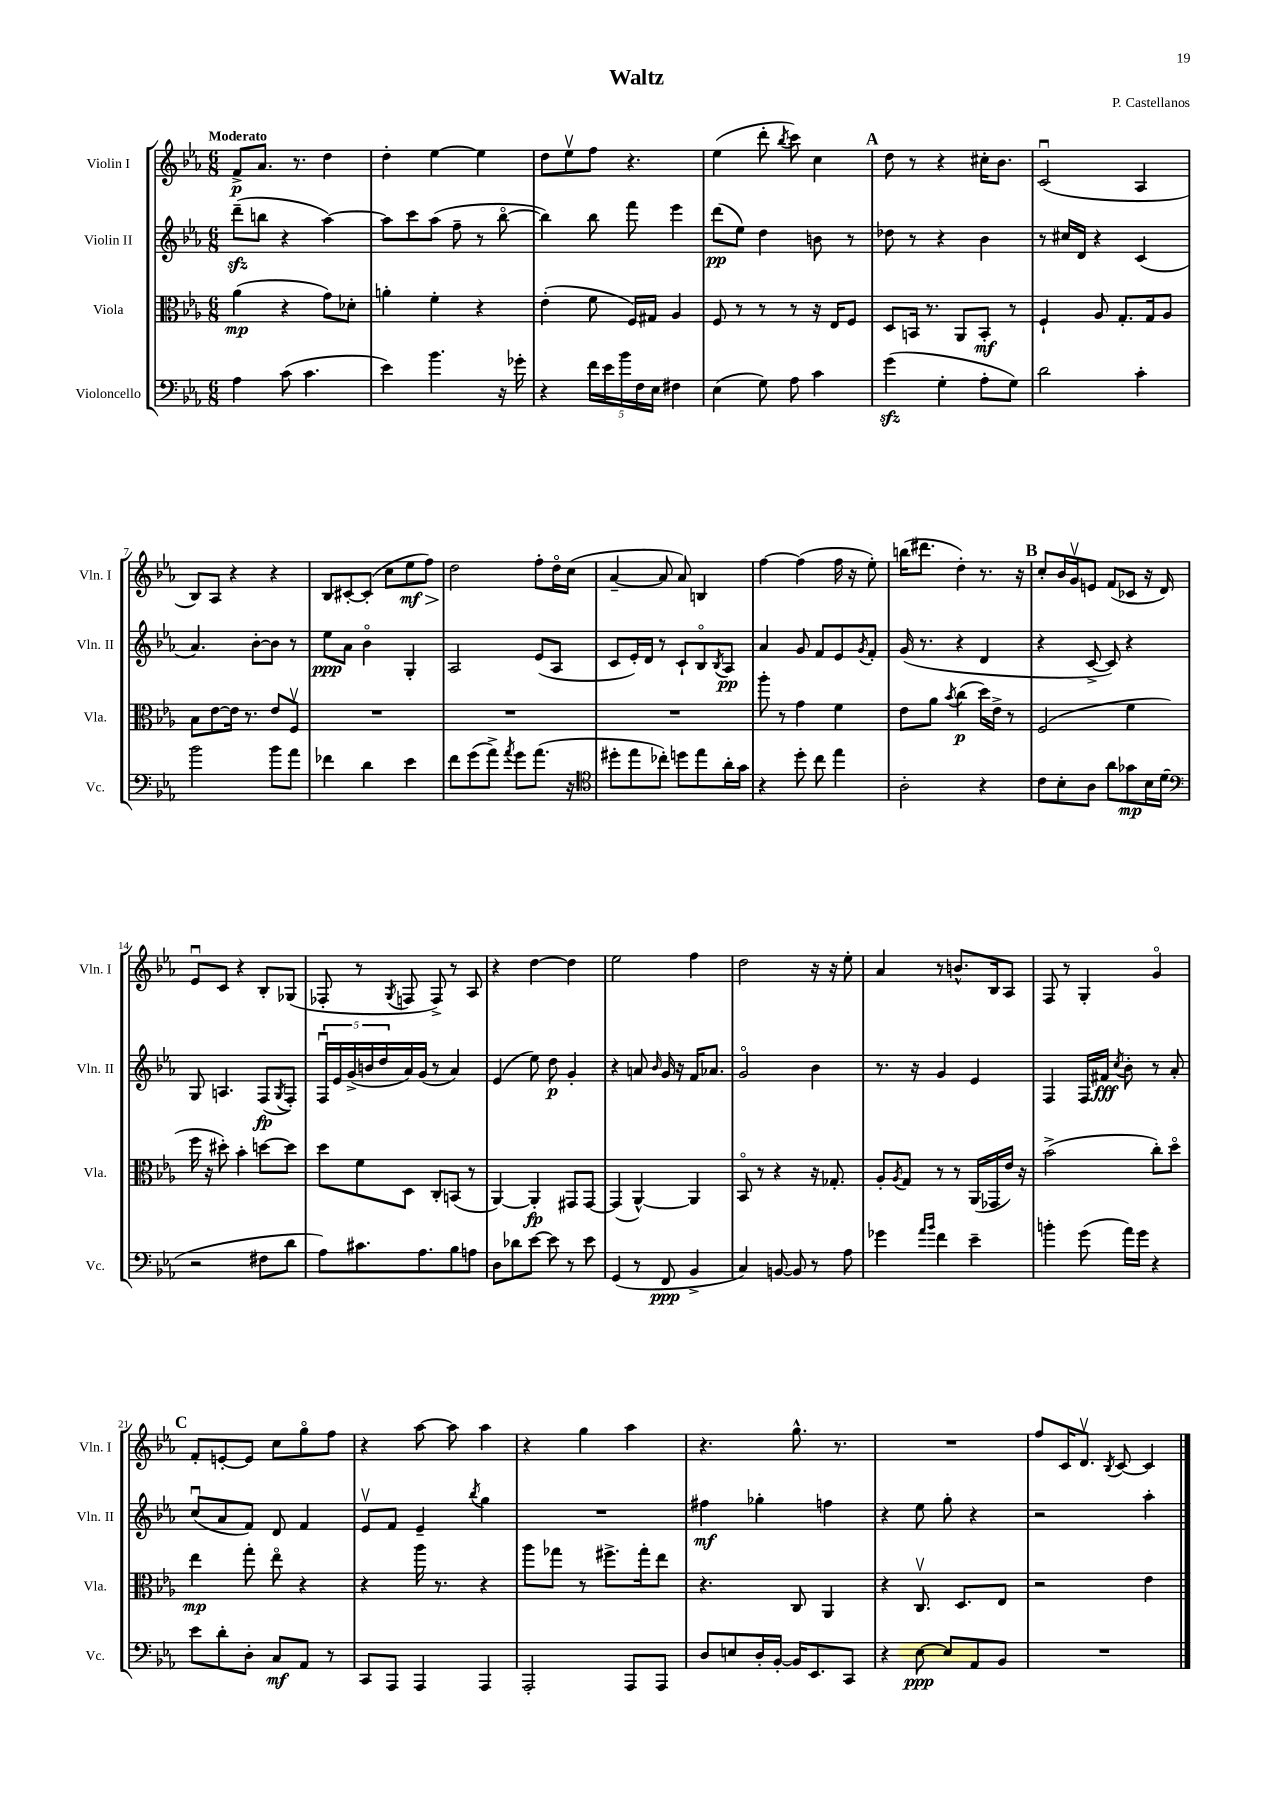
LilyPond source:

\header { title = "Waltz" composer = "P. Castellanos" }
<<
\new StaffGroup <<
\new Staff = "s0" \with { instrumentName = "Violin I" shortInstrumentName = "Vln. I" } {
    \clef treble \key ees \major \numericTimeSignature \time 6/8 \tempo "Moderato"
    f'8->\p aes'8. r8. d''4 |
    d''4-. ees''4~ ees''4 |
    d''8 ees''8\upbow f''8 r4. |
    ees''4( d'''8-. \acciaccatura { bes''8 } c'''8) c''4 |
    \mark \markup { \bold "A" } d''8 r8 r4 cis''16-. bes'8. |
    c'2\downbow( aes4 |
    bes8) aes8 r4 r4 |
    bes8 cis'8~-. cis'8-.( c''8 ees''8\mf\> f''8) |
    d''2\! f''8-. d''16\flageolet c''16( |
    aes'4~-- aes'8 aes'8) b4 |
    f''4~ f''4( f''16 r16 ees''8-.) |
    b''16( dis'''8. d''4-.) r8. r16 |
    \mark \markup { \bold "B" } c''8-. bes'16 g'16\upbow e'8 f'8( ces'8 r16 d'16) |
    ees'8\downbow c'8 r4 bes8-. ges8( |
    fes8-. r8 \acciaccatura { g8 } f8 f8->) r8 aes8 |
    r4 d''4~ d''4 |
    ees''2 f''4 |
    d''2 r16 r16 ees''8-. |
    aes'4 r8 b'8.-^ bes16 aes8 |
    f8 r8 g4-. g'4\flageolet |
    \mark \markup { \bold "C" } f'8-. e'8~-. e'8 c''8 g''8\flageolet f''8 |
    r4 aes''8~ aes''8 aes''4 |
    r4 g''4 aes''4 |
    r4. g''8.-^ r8. |
    R2. |
    f''8 c'16 d'8.\upbow \acciaccatura { bes8 } c'8~ c'4 \bar "|." |
}
\new Staff = "s1" \with { instrumentName = "Violin II" shortInstrumentName = "Vln. II" } {
    \clef treble \key ees \major \numericTimeSignature \time 6/8
    d'''8--\sfz( b''8 r4 aes''4~) |
    aes''8 c'''8 aes''8( f''8-- r8 bes''8~\flageolet |
    bes''4) bes''8 f'''8 ees'''4 |
    d'''8\pp( ees''8) d''4 b'8 r8 |
    \mark \markup { \bold "A" } des''8 r8 r4 bes'4 |
    r8 cis''16 d'16 r4 c'4( |
    aes'4.) bes'8~-. bes'8 r8 |
    ees''8\ppp aes'8 bes'4\flageolet g4-. |
    aes2 ees'8( aes8 |
    c'8 ees'16-.) d'16 r8 c'8-! bes8\flageolet \acciaccatura { bes8 } aes8\pp |
    aes'4 g'8 f'8 ees'8 \acciaccatura { g'8 } f'8-. |
    g'16( r8. r4 d'4 |
    \mark \markup { \bold "B" } r4 c'8~-> c'8) r4 |
    g8 a4. f8\fp( \acciaccatura { g8 } f8-.) |
    \tuplet 5/4 { f16\downbow ees'16 g'16->( b'16 d''16 } aes'16) g'16( r8 aes'4) |
    ees'4( ees''8) d''8\p g'4-. |
    r4 a'8 \grace { bes'16 } g'16 r16 f'16 aes'8. |
    g'2\flageolet bes'4 |
    r8. r16 g'4 ees'4 |
    f4 f16 fis'16\fff \acciaccatura { c''8 } bes'8-. r8 aes'8-. |
    \mark \markup { \bold "C" } c''8\downbow( aes'8 f'8) d'8 f'4 |
    ees'8\upbow f'8 ees'4-- \acciaccatura { bes''8 } g''4 |
    R2. |
    fis''4\mf ges''4-. f''4 |
    r4 ees''8 g''8-. r4 |
    r2 aes''4-. \bar "|." |
}
\new Staff = "s2" \with { instrumentName = "Viola" shortInstrumentName = "Vla." } {
    \clef alto \key ees \major \numericTimeSignature \time 6/8
    aes'4\mp( r4 g'8) des'8-. |
    a'4-. f'4-. r4 |
    ees'4-.( f'8 f16) gis16 aes4 |
    f8 r8 r8 r8 r16 ees16 f8 |
    \mark \markup { \bold "A" } d8 b,16 r8. aes,8 b,8-.\mf r8 |
    f4-! aes8 g8.-. g16 aes8 |
    bes8 ees'8~ ees'16 r8. ees'8 f8\upbow |
    R2. |
    R2. |
    R2. |
    aes''8-. r8 g'4 f'4 |
    ees'8 aes'8 \acciaccatura { bes'8 } c''4\p( d''16) ees'16-> r8 |
    \mark \markup { \bold "B" } f2( f'4 |
    f''16 r16 dis''8-.) bes'4-. d''8~ d''8 |
    d''8 f'8 d8 c8-. b,8( r8 |
    aes,4~) aes,4-.\fp gis,8 gis,8~ |
    gis,4( aes,4~-^) aes,4 |
    bes,8\flageolet r8 r4 r16 ges8.-. |
    aes8-. \acciaccatura { aes8 } g8 r8 r8 aes,16( ges,16 ees'16) r16 |
    bes'2->( c''8-.) d''8\flageolet |
    \mark \markup { \bold "C" } ees''4\mp g''8-. ees''8\flageolet r4 |
    r4 aes''16 r8. r4 |
    aes''8 ges''8 r8 fis''8.-> ges''16-. ees''8 |
    r4. c8 aes,4 |
    r4 c8.\upbow d8. ees8 |
    r2 ees'4 \bar "|." |
}
\new Staff = "s3" \with { instrumentName = "Violoncello" shortInstrumentName = "Vc." } {
    \clef bass \key ees \major \numericTimeSignature \time 6/8
    aes4 c'8( c'4. |
    ees'4) bes'4. r16 ges'16-. |
    r4 \tuplet 5/4 { f'16 ees'16 bes'16 f16 ees16 } fis4 |
    ees4( g8) aes8 c'4 |
    \mark \markup { \bold "A" } g'4\sfz( g4-. aes8-. g8) |
    d'2 c'4-. |
    bes'2 bes'8 aes'8 |
    fes'4 d'4 ees'4 |
    f'8 g'8( aes'8->) \acciaccatura { aes'8 } g'8 aes'8.( r16 |
    \clef tenor dis''8-. ees''8 ces''8-.) d''8 ees''8 aes'16-. g'16 |
    r4 d''8-. c''8 ees''4 |
    aes2-. r4 |
    \mark \markup { \bold "B" } c'8 bes8-. aes8 aes'8 ges'8\mp bes16 d'16( |
    \clef bass r2 fis8 d'8 |
    aes8) cis'8. aes8. bes8 a8 |
    d8 des'8 ees'8~ ees'8 r8 ees'8 |
    g,4( r8 f,8\ppp bes,4-> |
    c4) b,8~ b,8 r8 aes8 |
    ges'4 \grace { aes'16 bes'16 } f'4 ees'4-- |
    b'4-. g'8( aes'16) g'16 r4 |
    \mark \markup { \bold "C" } ees'8 d'8-. d8-. c8\mf aes,8 r8 |
    c,8 aes,,8 aes,,4 aes,,4 |
    aes,,2-. aes,,8 aes,,8 |
    d8 e8 d16-. bes,16~-. bes,16 ees,8. c,8 |
    r4 ees8~\ppp ees8 aes,8 bes,8 |
    R2. \bar "|." |
}
>>
>>
